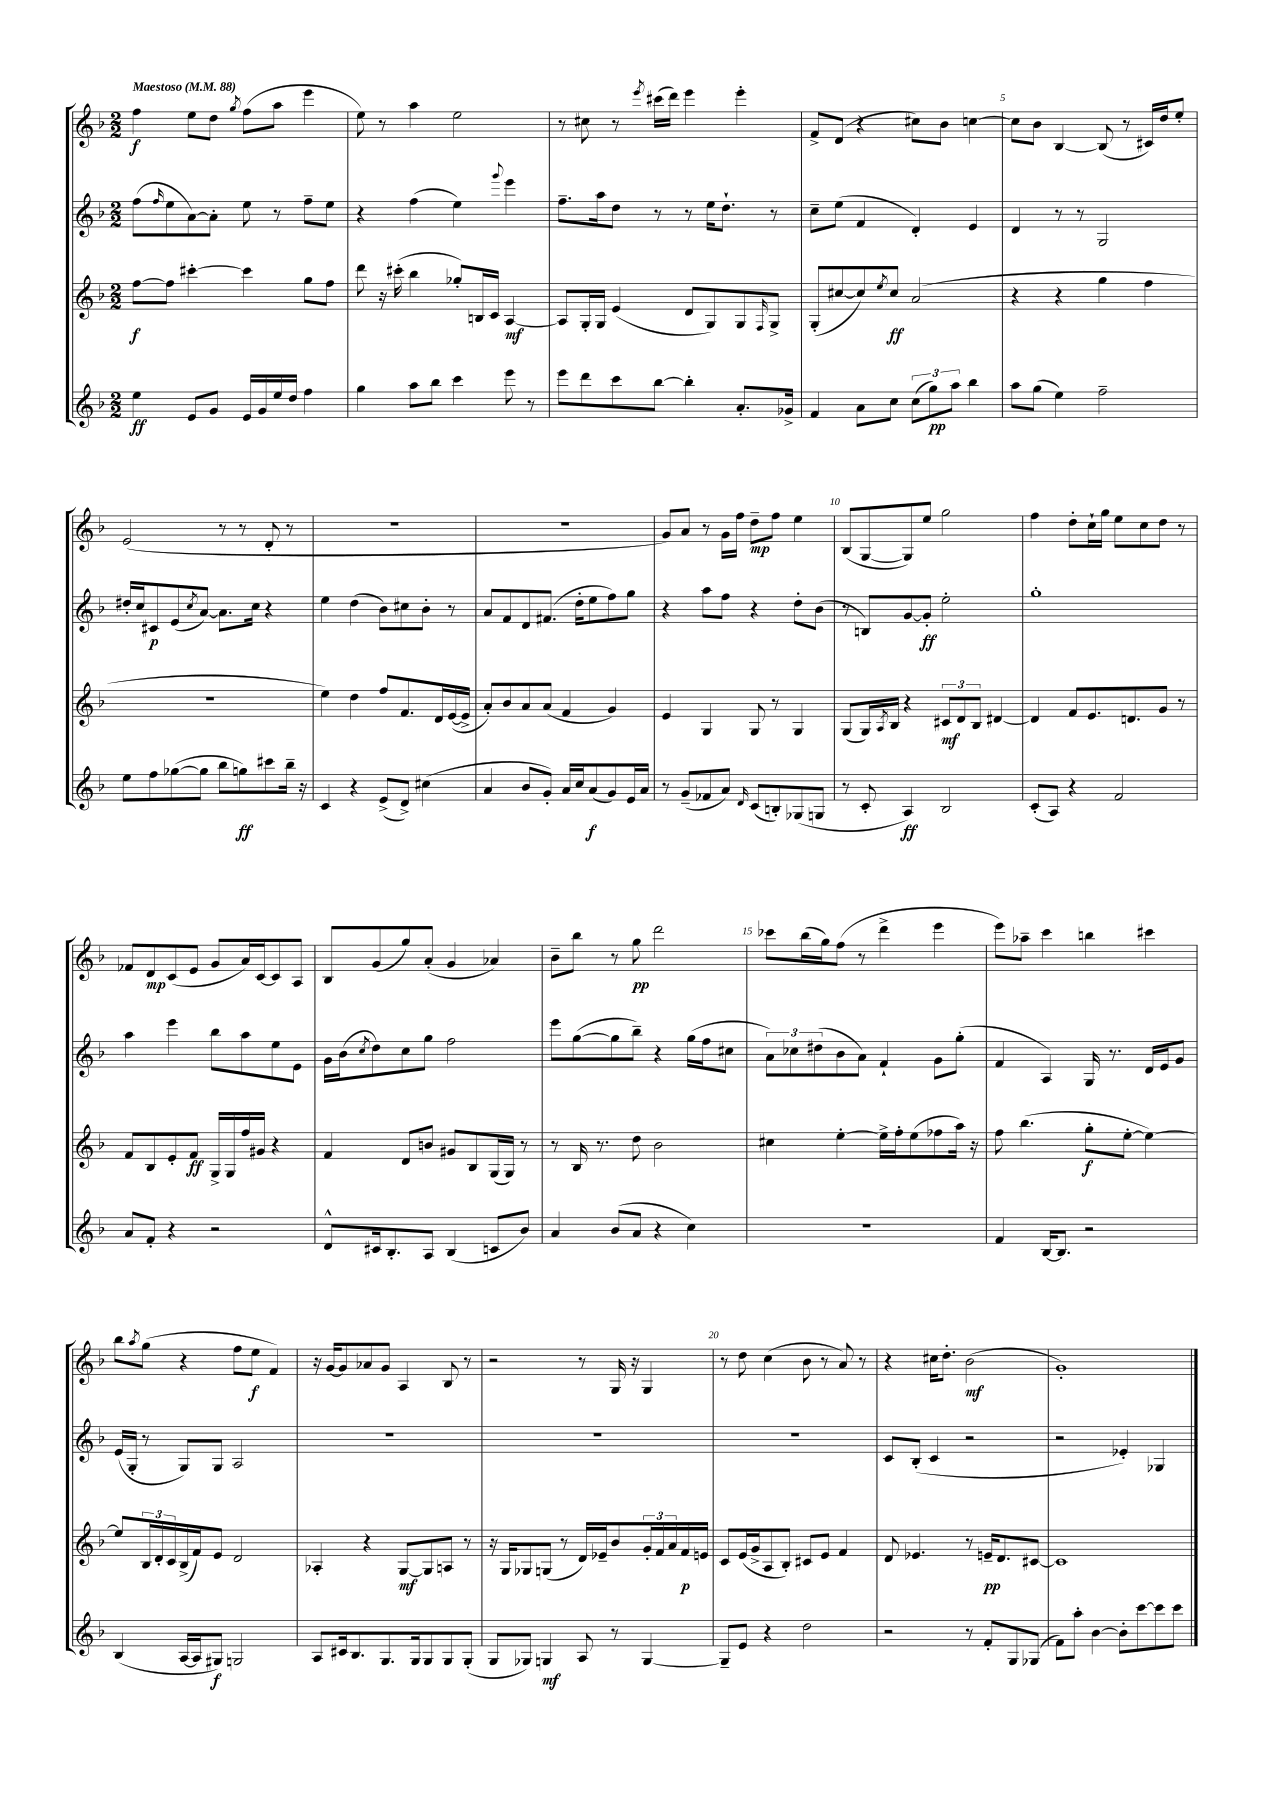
<<
\new StaffGroup <<
\new Staff = "s0" {
    \clef treble \key f \major \numericTimeSignature \time 2/2 \tempo "Maestoso" 4 = 88
    f''4\f e''8 d''8 \acciaccatura { g''8 } f''8( a''8 e'''4 |
    e''8) r8 a''4 e''2 |
    r8 cis''8 r8 \acciaccatura { e'''8 } cis'''16( d'''16) e'''4 e'''4-. |
    f'8-> d'8( r4 cis''8) bes'8 c''4~ |
    c''8 bes'8 bes4~ bes8( r8 cis'16) d''16 e''8-. |
    e'2( r8 r8 d'8-. r8 |
    r1 |
    R1 |
    g'8) a'8 r8 g'16 f''16 d''8--\mp f''8 e''4 |
    bes8( g8~ g8) e''8 g''2 |
    f''4 d''8-. c''16-! g''16 e''8 c''8 d''8 r8 |
    fes'8 d'8\mp c'8( e'8 g'8 a'16) c'16~ c'8 a8 |
    bes8 g'8( g''8) a'8-.( g'4 aes'4) |
    bes'8-- bes''8 r8 g''8\pp d'''2 |
    ces'''8 bes''16( g''16) f''8( r8 d'''4-> e'''4 |
    e'''8) aes''8-- c'''4 b''4 cis'''4 |
    bes''8 \acciaccatura { a''8 } g''8( r4 f''8 e''8\f f'4) |
    r16 g'16~ g'8 aes'8 g'8 a4 bes8 r8 |
    r2 r8 g16 r16 g4 |
    r8 d''8 c''4( bes'8 r8 a'8) r8 |
    r4 cis''16 d''8.-. bes'2\mf( |
    g'1-.) \bar "|." |
}
\new Staff = "s1" {
    \clef treble \key f \major \numericTimeSignature \time 2/2
    f''8( \grace { f''16 } e''8 a'8~) a'8-. e''8 r8 f''8-- e''8 |
    r4 f''4( e''4) \appoggiatura { g'''8 } e'''4 |
    f''8.-- a''16 d''8 r8 r8 e''16 d''8.-! r8 |
    c''8-- e''8( f'4 d'4-.) e'4 |
    d'4 r8 r8 g2 |
    dis''16-. c''16 cis'8\p e'8( \acciaccatura { c''8 } a'8~) a'8. c''16 r4 |
    e''4 d''4( bes'8) cis''8 bes'8-. r8 |
    a'8 f'8 d'8 fis'8.( d''16-. e''8 f''8) g''8 |
    r4 a''8 f''8 r4 d''8-. bes'8( |
    r8 b8) g'8~ g'8-.\ff e''2-. |
    g''1-. |
    a''4 e'''4 bes''8 a''8 e''8 e'8 |
    g'16 bes'16( \acciaccatura { c''8 } d''8) c''8 g''8 f''2 |
    e'''8 g''8~( g''8 bes''8--) r4 g''16( f''16 cis''8 |
    \tuplet 3/2 { a'8) ces''8 dis''8( } bes'8 a'8) f'4-! g'8 g''8-.( |
    f'4 a4) g16 r8. d'16 e'16 g'8 |
    e'16( g16-. r8 g8) g8 a2 |
    R1 |
    R1 |
    R1 |
    c'8 bes8-.( c'4 r2 |
    r2 ees'4-.) ges4 \bar "|." |
}
\new Staff = "s2" {
    \clef treble \key f \major \numericTimeSignature \time 2/2
    f''8~\f f''8 cis'''4~-. cis'''4 g''8 f''8 |
    d'''8 r16 cis'''16-.( bes''4 ges''8-.) b16 c'16 a4~\mf |
    a8 g16-. g16 e'4( d'8 g8) g8 \grace { f16 } g8-> |
    g8-.( cis''8~ cis''8) \acciaccatura { e''8 } cis''8\ff a'2( |
    r4 r4 g''4 f''4 |
    R1 |
    e''4) d''4 f''8 f'8. d'16 e'16~( e'16-> |
    a'8-.) bes'8 a'8 a'8( f'4 g'4) |
    e'4 g4 g8 r8 g4 |
    g8( g16) \acciaccatura { a8 } bes16 r4 \tuplet 3/2 { cis'8\mf d'8 bes8 } dis'4~ |
    dis'4 f'8 e'8. d'8. g'8 r8 |
    f'8 bes8 e'8-. f'8\ff g16-> g16 f''16 gis'16 r4 |
    f'4 d'8 b'8 gis'8 bes8 g16( g16) r8 |
    r8 bes16 r8. d''8 bes'2 |
    cis''4 e''4~-. e''16-> f''16-. e''8( fes''8 a''16) r16 |
    f''8 bes''4.( g''8-.\f e''8~-. e''4~) |
    e''8 \tuplet 3/2 { bes16 d'16-. c'16 } bes16->( f'16) e'8 d'2 |
    aes4-. r4 g8~\mf g8 a8 r8 |
    r16 g16 ges8 g8( r8 d'16) ees'16-- bes'8 \tuplet 3/2 { g'16-. f'16 a'16 } f'16\p e'16 |
    c'8 e'16( g'16-> a8 bes8-.) cis'8 e'8 f'4 |
    d'8 ees'4. r8 e'16--\pp d'8. cis'8~ |
    cis'1 \bar "|." |
}
\new Staff = "s3" {
    \clef treble \key f \major \numericTimeSignature \time 2/2
    e''4\ff e'8 g'8 e'16 g'16 e''16 d''16 f''4 |
    g''4 a''8 bes''8 c'''4 e'''8 r8 |
    e'''8 d'''8 c'''8 bes''8~ bes''4-. a'8.-. ges'16-> |
    f'4 a'8 c''8 \tuplet 3/2 { c''8( g''8\pp) a''8 } bes''4 |
    a''8 g''8( e''4) f''2-- |
    e''8 f''8 ges''8~( ges''8 bes''8 g''8\ff) cis'''8 bes''16-- r16 |
    c'4 r4 e'8->( d'8->) cis''4( |
    a'4 bes'8 g'8-.) a'16 c''16 a'8\f( g'8) e'16 a'16 |
    r8 g'8--( fes'8 a'8) \grace { d'16 } c'8( b8-.) ges8( g8 |
    r8 c'8-. a4\ff) bes2 |
    c'8-.( a8) r4 f'2 |
    a'8 f'8-. r4 r2 |
    d'8-^ cis'16 bes8.-. a8 bes4( c'8 bes'8) |
    a'4 bes'8( a'8 r4 c''4) |
    R1 |
    f'4 bes16~ bes8. r2 |
    bes4( a16~ a16 gis8\f) g2 |
    a8 cis'16 bes8. g8. g16 g8 g8 g8-.( |
    g8 ges8) g4\mf a8 r8 g4~ |
    g8-- e'8 r4 d''2 |
    r2 r8 f'8-. g8 ges8( |
    f'8) a''8-. bes'4~ bes'8-. c'''8~ c'''8 c'''8 \bar "|." |
}
>>
>>
\layout { \context { \Score \override BarNumber.break-visibility = ##(#f #t #t) barNumberVisibility = #(every-nth-bar-number-visible 5) } }
